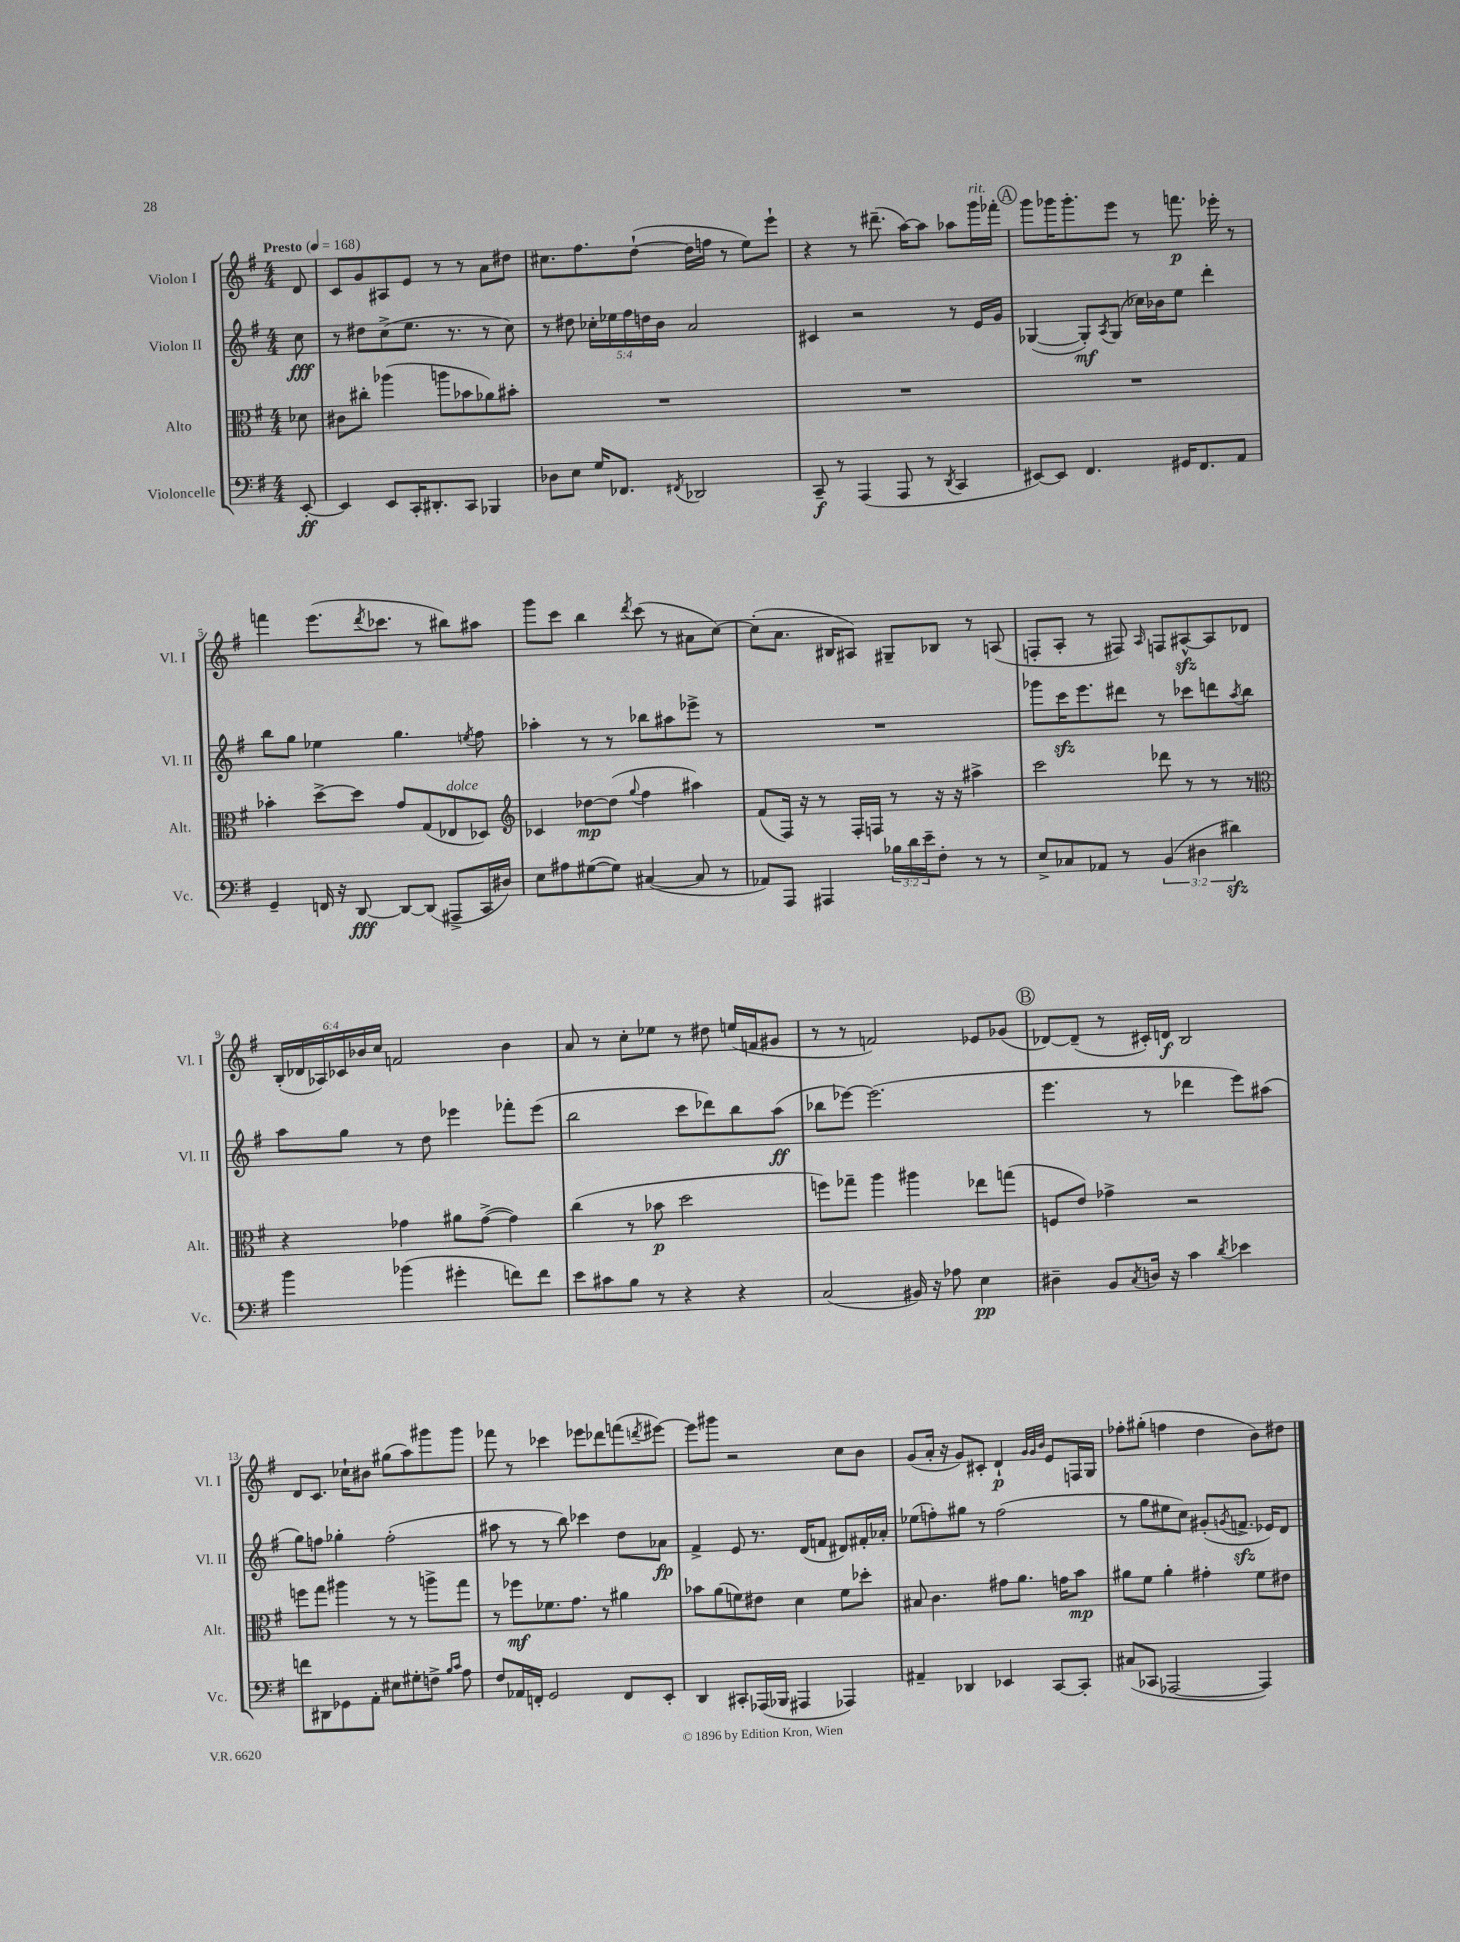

**kern	**dynam	**kern	**dynam	**kern	**dynam	**kern	**dynam
*part4	*part4	*part3	*part3	*part2	*part2	*part1	*part1
*staff4	*staff4	*staff3	*staff3	*staff2	*staff2	*staff1	*staff1
*I"Violoncelle	*	*I"Alto	*	*I"Violon II	*	*I"Violon I	*
*I'Vc.	*	*I'Alt.	*	*I'Vl. II	*	*I'Vl. I	*
*clefF4	*	*clefC3	*	*clefG2	*	*clefG2	*
*k[f#]	*	*k[f#]	*	*k[f#]	*	*k[f#]	*
*M4/4	*	*M4/4	*	*M4/4	*	*M4/4	*
*MM168	*	*MM168	*	*MM168	*	*MM168	*
=	=	=	=	=	=	=	=
!	!	!	!	!	!	!LO:TX:a:B:t=Presto	!
[8EE'/	ff	8d-X\	.	8cc\	fff	8d/	.
=1	=1	=1	=1	=1	=1	=1	=1
4EE/]	.	8c#X\L	.	8r	.	8c/L	.
.	.	8cc#X'\J	.	8dd#X\L	.	8g/	.
8EE/L	.	(4aa-X\	.	(8cc^\	.	8A#X/	.
16CC'/K	.	.	.	8.ee\J	.	8e/J	.
8.DD#X'/	.	.	.	.	.	.	.
.	.	8aan\L	.	.	.	8r	.
.	.	.	.	8.r	.	.	.
8CC/J	.	8b-X\	.	.	.	8r	.
4BBB-X/	.	8a-X\)	.	8r	.	8a\L	.
.	.	8b#X'\J	.	8cc\)	.	8dd#X\J	.
=2	=2	=2	=2	=2	=2	=2	=2
8D-X\L	.	1r	.	8r	.	8.cc#X\L	.
8E\J	.	.	.	8dd#X\	.	.	.
.	.	.	.	.	.	8.ff#\	.
16G/KL	.	.	.	20cc-X'\LL	.	.	.
.	.	.	.	20ee-X\	.	.	.
8.FF-X/J	.	.	.	.	.	.	.
.	.	.	.	20ff#\	.	.	.
.	.	.	.	.	.	([8dd`\J	.
.	.	.	.	20ddn\	.	.	.
.	.	.	.	20b\JJ	.	.	.
8qFF#X/	.	.	.	.	.	.	.
2DD-X/	.	.	.	2a/	.	16dd\LL]	.
.	.	.	.	.	.	16ffn\JJ	.
.	.	.	.	.	.	8r	.
.	.	.	.	.	.	8ee\L)	.
.	.	.	.	.	.	8eee`\J	.
=3	=3	=3	=3	=3	=3	=3	=3
8CC~/	f	1r	.	4c#X/	.	4r	.
8r	.	.	.	.	.	.	.
(4AAA/	.	.	.	2r	.	8r	.
.	.	.	.	.	.	(8.ddd#X~\	.
8AAA/	.	.	.	.	.	.	.
.	.	.	.	.	.	[16aa\KL)	.
8r	.	.	.	.	.	8aa\J]	.
8qDD/	.	.	.	.	.	.	.
4CC/	.	.	.	8r	.	8aa-X\L	.
!	!	!	!	!	!	!LO:TX:a:i:t=rit.	!
.	.	.	.	16e/LL	.	16ggg\L	.
.	.	.	.	16g/JJ	.	16fff-X'\JJ	.
!!LO:REH:place=s1:t=A
=4	=4	=4	=4	=4	=4	=4	=4
[8EE#X/L)	.	1r	.	([4G-X/	.	8ggg\L	.
8EE#/J]	.	.	.	.	.	16ggg-X\K	.
.	.	.	.	.	.	8.ggg-'\	.
4.FF#/	.	.	.	8G-'/L])	mf	.	.
.	.	.	.	8qA/	.	.	.
.	.	.	.	(8G-/J	.	8eee\J	.
.	.	.	.	16cc-X\LL)	.	8r	.
.	.	.	.	16b-X\J	.	.	.
16GG#X/KL	.	.	.	8ee\J	.	8.fffn\	p
8.FF#/	.	.	.	.	.	.	.
.	.	.	.	4ddd'\	.	.	.
.	.	.	.	.	.	16eee-X'\	.
8AA/J	.	.	.	.	.	8r	.
!!LO:LB:g=z
=5	=5	=5	=5	=5	=5	=5	=5
4GG~/	.	4b-X'\	.	8bb\L	.	4fffn\	.
.	.	.	.	8gg\J	.	.	.
16FFn/	.	[8dd^\L	.	4ee-X\	.	(8.eee\L	.
16r	.	.	.	.	.	.	.
[8DD/	fff	8dd\J]	.	.	.	.	.
.	.	.	.	.	.	8qddd/	.
.	.	.	.	.	.	8.ccc-X\J	.
8DD/L_	.	8g/L	.	4.gg\	.	.	.
(8DD/J]	.	(8G/	.	.	.	8r	.
!	!	!LO:TX:a:i:t=dolce	!	!	!	!	!
8AAA#X^/L	.	8E-X/	.	.	.	8bb#X\L)	.
.	.	.	.	8qeen/	.	.	.
16CC/L	.	8D-X/J)	.	8ff#\	.	8aa#X\J	.
16D#X/JJ)	.	.	.	.	.	.	.
=6	=6	=6	=6	=6	=6	=6	=6
*	*	*clefG2	*	*	*	*	*
8E\L	.	4c-X/	.	4aa-X'\	.	8ggg\L	.
8A#X\	.	.	.	.	.	8ccc\J	.
([8G#X\	.	[8dd-X\L	mp	8r	.	4bb\	.
8G#\J])	.	(8dd-\J]	.	8r	.	.	.
.	.	8qqgg/	.	.	.	8qddd/	.
([4C#X/	.	4ff#\	.	8bb-X\L	.	(8ccc\	.
.	.	.	.	8aa#X\	.	8r	.
8C#/]	.	4aa#X\)	.	8eee-X^\J	.	8a#X\L	.
8r	.	.	.	8r	.	[8cc\J)	.
=7	=7	=7	=7	=7	=7	=7	=7
8AA-X/L)	.	(8f#/L	.	1r	.	(8cc'\L]	.
8AAA/J	.	16F#/Jk)	.	.	.	8.a\J	.
.	.	16r	.	.	.	.	.
4AAA#X/	.	8r	.	.	.	.	.
.	.	.	.	.	.	16B#X/KL	.
.	.	16F#'/LL	.	.	.	8A#X/J)	.
.	.	16Fn/JJ	.	.	.	.	.
24B-X\LL	.	8r	.	.	.	8G#X~/L	.
24d\	.	.	.	.	.	.	.
24e~\J	.	.	.	.	.	.	.
8F#'\J	.	16r	.	.	.	8B-X/J	.
.	.	16r	.	.	.	.	.
8r	.	4aa#X^\	.	.	.	8r	.
8r	.	.	.	.	.	(8An/	.
=8	=8	=8	=8	=8	=8	=8	=8
8E^/L	.	2ccc\	.	8ggg-X\L	.	8Fn'/L	.
8C-X/	.	.	.	16ccczz\K	.	8A'/J	.
.	.	.	.	8.eee\	.	.	.
8AA-X/J	.	.	.	.	.	8r	.
8r	.	.	.	8ddd#X\J	.	8F#X/)	.
.	.	.	.	.	.	16qqA/	.
(6BB/	.	8ddd-X\	.	8r	.	8Fn/L	.
.	.	8r	.	8ccc-X\L	.	[8A#Xzz^^/	.
6D#X\	.	.	.	.	.	.	.
.	.	8r	.	8dddn\	.	8A#/]	.
6d#Xzz\)	.	.	.	.	.	.	.
.	.	.	.	8qaa/	.	.	.
.	.	8r	.	8bb\J	.	8d-X/J	.
!!LO:LB:g=z
=9	=9	=9	=9	=9	=9	=9	=9
*	*	*clefC3	*	*	*	*	*
4b\	.	4r	.	8aa\L	.	(24B'/LL	.
.	.	.	.	.	.	24d-X/	.
.	.	.	.	.	.	24A-X/)	.
.	.	.	.	8gg\J	.	24c-X/	.
.	.	.	.	.	.	24b-X/	.
.	.	.	.	.	.	24cc/JJ	.
(4b-X\	.	4g-X\	.	8r	.	2fn/	.
.	.	.	.	8dd\	.	.	.
4g#X'\	.	8a#X\L	.	4eee-X\	.	.	.
.	.	([8g-^\J	.	.	.	.	.
8fn\L)	.	4g-\])	.	8fff-X'\L	.	4b-\	.
8f\J	.	.	.	(8eee-\J	.	.	.
=10	=10	=10	=10	=10	=10	=10	=10
8e\L	.	(4cc\	.	2bb\	.	8a/	.
8c#X\	.	.	.	.	.	8r	.
8B\J	.	8r	.	.	.	8cc'\L	.
8r	.	8b-X\	p	.	.	8ee-X\J	.
4r	.	2dd\	.	8ccc\L	.	8r	.
.	.	.	.	8ddd-X\)	.	8dd#X\	.
4r	.	.	.	8bb\	.	(16een/LL	.
.	.	.	.	.	.	16fn/J	.
.	.	.	.	(8aa\J	ff	8g#X/J	.
=11	=11	=11	=11	=11	=11	=11	=11
(2C/	.	8ffn\L)	.	8bb-X\L	.	8r	.
.	.	8gg-X~\J	.	[8eee-X\J)	.	8r	.
.	.	4aa\	.	(2.eee-\]	.	2fn/)	.
16BB#X/)	.	4aa#X\	.	.	.	.	.
16r	.	.	.	.	.	.	.
8A-X\	.	.	.	.	.	.	.
4E\	pp	8ee-X\L	.	.	.	8e-X/L	.
.	.	(8ggn\J	.	.	.	(8g-X/J	.
!!LO:REH:place=s1:t=B
=12	=12	=12	=12	=12	=12	=12	=12
4D#X~\	.	8Fn/L	.	4.eee\	.	[8d-X/L)	.
.	.	8e/J)	.	.	.	(8d-~/J]	.
8BB/L	.	4g-X^\	.	.	.	8r	.
8qC/	.	.	.	.	.	.	.
16Dn/Jk	.	.	.	8r	.	16c#X'/LL)	.
16r	.	.	.	.	.	16dn/JJ	f
4c\	.	2r	.	4ddd-X\	.	2B/	.
8qd/	.	.	.	.	.	.	.
4e-X\	.	.	.	8eee\L)	.	.	.
.	.	.	.	(8aa#X\J	.	.	.
!!LO:LB:g=z
=13	=13	=13	=13	=13	=13	=13	=13
8fn\L	.	8ffn\L	.	8gg\L)	.	8d/L	.
8DD#X\	.	8gg\J	.	8ffn\J	.	8.c/J	.
8GG-X\	.	4aa#X\	.	4gg-X'\	.	.	.
.	.	.	.	.	.	16cc-X`\KL	.
8AA'\J	.	.	.	.	.	8b#X\J	.
8E#X\L	.	8r	.	(2ff'\	.	(8gg#X\L	.
8G#X'\	.	8r	.	.	.	8aa\)	.
8Fn^\J	.	8aan^\L	.	.	.	8ggg#X\	.
16qqB/LL	.	.	.	.	.	.	.
16qqc/JJ	.	.	.	.	.	.	.
8A\	.	8gg\J	.	.	.	8ggg#\J	.
=14	=14	=14	=14	=14	=14	=14	=14
8F#/L	.	8r	.	8aa#X\	.	8fff-X\	.
16AA-X/L	.	8ff-X\L	mf	8r	.	8r	.
16FFn'/JJ	.	.	.	.	.	.	.
2GG/	.	8.f-X\	.	8r	.	4ccc-X\	.
.	.	.	.	8bb\)	.	.	.
.	.	8.g\J	.	.	.	.	.
.	.	.	.	4ccc-X\	.	8eee-X\L	.
.	.	8r	.	.	.	8ddd-X\	.
8FF/L	.	4a#X\	.	8dd\L	.	(8fffn\	.
.	.	.	.	.	.	8qdddn/	.
8EE'/J	.	.	.	8a-X\J	fp	[8eee#X\J)	.
=15	=15	=15	=15	=15	=15	=15	=15
4DD/	.	8b-X\L	.	4f#^/	.	8eee#\L]	.
.	.	(8a\	.	.	.	8ggg#X\J	.
8CC#X'/L	.	8fn\)	.	8e/	.	2r	.
(16AAA-X/L	.	8e#X\J	.	8.r	.	.	.
16BBB-X/JJ	.	.	.	.	.	.	.
4AAA#X/	.	4d\	.	.	.	.	.
.	.	.	.	(16d/KL	.	.	.
.	.	.	.	8fn/J	.	.	.
4AAA-X/)	.	8f\L	.	8d#X/L)	.	8cc\L	.
.	.	8dd-X'\J	.	16f#X'/L	.	8b\J	.
.	.	.	.	16a-X'/JJ	.	.	.
=16	=16	=16	=16	=16	=16	=16	=16
4AA#X~/	.	8B#X/	.	(8ee-X\L	.	(8g/L	.
.	.	4.c\	.	8ffn'\)	.	16a'/Jk	.
.	.	.	.	.	.	16r	.
4DD-X/	.	.	.	8gg#X\J	.	8g/L)	.
.	.	.	.	8r	.	8c#X'/J	.
4EE-X/	.	8g#X\L	.	(2ff\	.	4d`/	p
.	.	8.a\J	.	.	.	.	.
.	.	.	.	.	.	32qqg/LLL	.
.	.	.	.	.	.	32qqg/	.
.	.	.	.	.	.	32qqb/JJJ	.
[8CC/L	.	.	.	.	.	8e/L	.
.	.	16gn\KL	.	.	.	.	.
8CC'/J]	.	8b\J	mp	.	.	16Fn/L	.
.	.	.	.	.	.	16G/JJ	.
=17	=17	=17	=17	=17	=17	=17	=17
(8C#X/L	.	8a#X\L	.	8r	.	8ff-X'\L	.
8CC-X/J	.	8f#\J	.	8gg\L	.	(8gg#X'\J	.
[2AAA-X/	.	4a#'\	.	8ee#X\	.	4ffn\	.
.	.	.	.	8cc\J)	.	.	.
.	.	4g#X'\	.	(8g#X'/L	.	4dd\	.
.	.	.	.	8qgn/	.	.	.
.	.	.	.	8.fnzz^/J	.	.	.
4AAA-/])	.	8f#\L	.	.	.	8b\L)	.
.	.	.	.	16e-X/KL)	.	.	.
.	.	8e#X\J	.	8d/J	.	8dd#X\J	.
==	==	==	==	==	==	==	==
*-	*-	*-	*-	*-	*-	*-	*-
